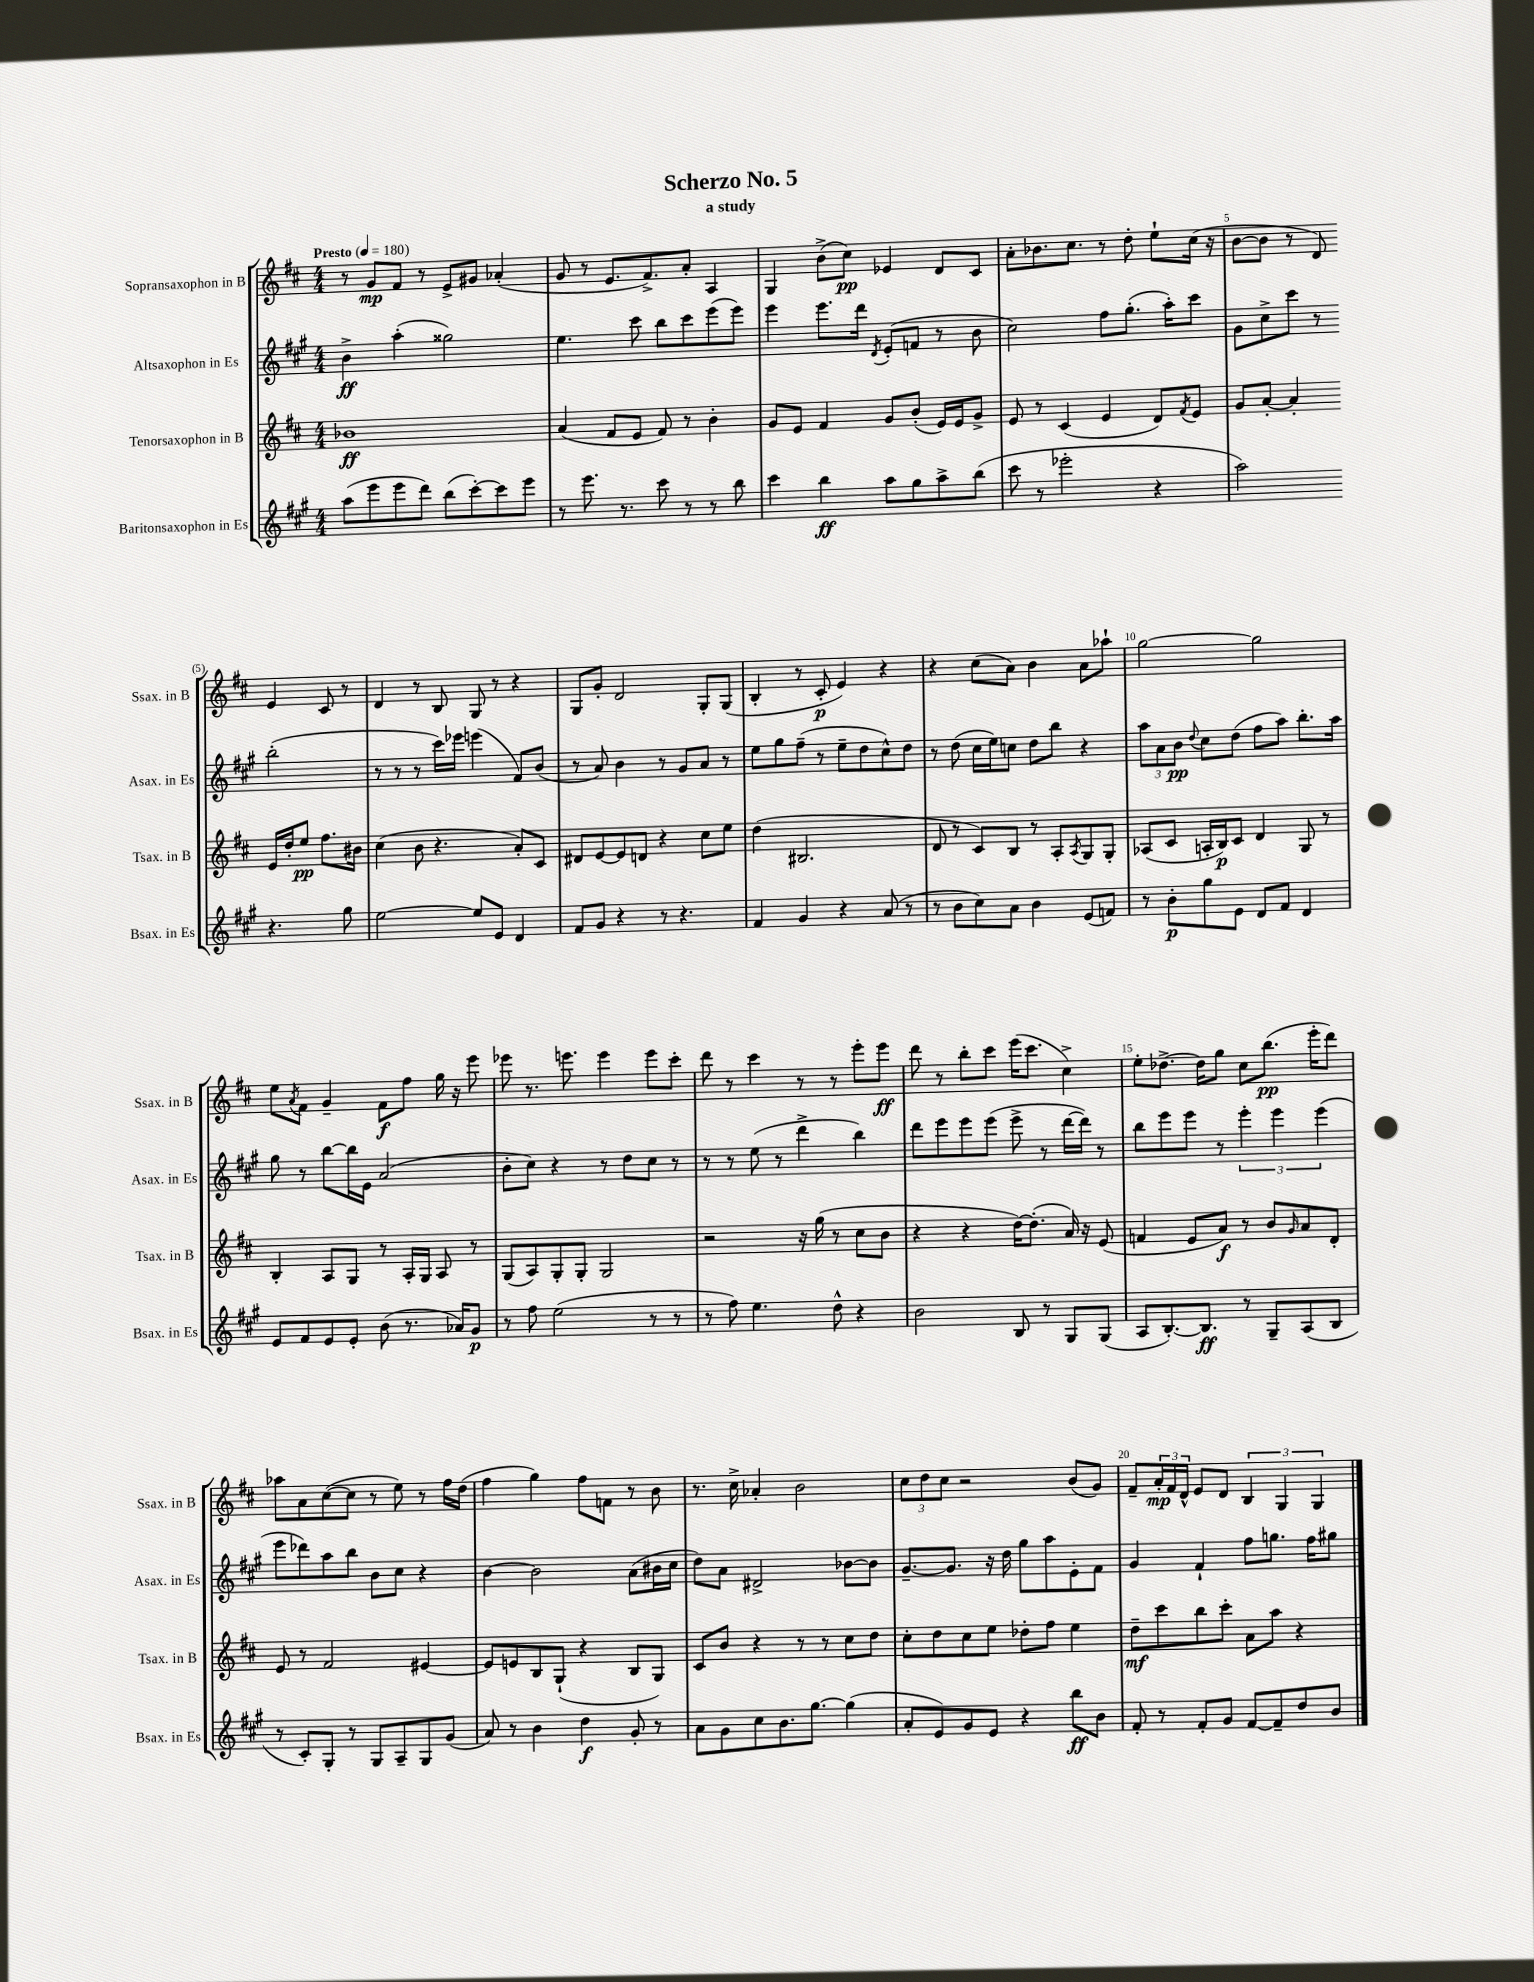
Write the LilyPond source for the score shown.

\header { title = "Scherzo No. 5" subtitle = "a study" }
<<
\new StaffGroup <<
\new Staff = "s0" \with { instrumentName = "Sopransaxophon in B" shortInstrumentName = "Ssax. in B" } {
    \clef treble \key d \major \numericTimeSignature \time 4/4 \tempo "Presto" 4 = 180
    r8 g'8\mp fis'8 r8 e'8-> gis'8 aes'4-.( |
    g'8 r8 e'8. fis'8.->) a'8-. a4 |
    g4 b'8->( cis''8\pp) ees'4 d'8 cis'8 |
    a'8-. bes'8. cis''8. r8 d''8-. e''8-! cis''16( r16 |
    b'8~ b'8 r8 d'8) e'4 cis'8 r8 |
    d'4 r8 b8 g8 r8 r4 |
    g8 g'8-. d'2 g8-. g8( |
    b4-. r8 cis'8-.\p e'4) r4 |
    r4 cis''8( a'8) b'4 a'8 aes''8-! |
    g''2~ g''2 |
    e''8 \acciaccatura { a'8 } fis'8 g'4-- fis'8\f fis''8 g''16 r16 e'''8 |
    ees'''8 r8. e'''8. e'''4 e'''8 cis'''8-. |
    d'''8 r8 cis'''4 r8 r8 e'''8-. e'''8\ff |
    d'''8 r8 b''8-. cis'''8 e'''16( cis'''8. cis''4->) |
    e''8-. des''8.~-> des''16 g''8 cis''8 b''8.\pp( e'''16-. d'''8) |
    aes''8 a'8 cis''8~( cis''8 r8 e''8) r8 fis''16 d''16( |
    fis''4 g''4) fis''8 f'8 r8 b'8 |
    r8. cis''16-> aes'4-. b'2 |
    \tuplet 3/2 { cis''8 d''8 cis''8 } r2 b'8( g'8) |
    fis'8-- \tuplet 3/2 { a'16-.\mp fis'16 d'16-^ } e'8 d'8 \tuplet 3/2 { b4 g4 g4 } \bar "|." |
}
\new Staff = "s1" \with { instrumentName = "Altsaxophon in Es" shortInstrumentName = "Asax. in Es" } {
    \clef treble \key a \major \numericTimeSignature \time 4/4
    b'4->\ff a''4-.( gisis''2) |
    e''4. cis'''8 b''8 cis'''8 e'''8( e'''8) |
    e'''4 e'''8. d'''16 \acciaccatura { d'8 } e'8-.( f'8 r8 b'8 |
    cis''2) fis''8 gis''8.-.( a''16-.) cis'''8 |
    gis'8 cis''8-> cis'''8 r8 b''2-.( |
    r8 r8 r8 cis'''16) ees'''16 e'''4( fis'8) b'8( |
    r8 a'8) b'4 r8 gis'8 a'8 r8 |
    e''8 gis''8 fis''8--( r8 e''8-- d''8 cis''8-^) d''8 |
    r8 d''8( cis''16 e''16) c''8 d''8 b''8 r4 |
    \tuplet 3/2 { a''8 a'8 b'8\pp } \appoggiatura { d''8 } cis''8 d''8( fis''8 a''8) b''8.-. a''16 |
    gis''8 r8 b''8~ b''16 e'16 a'2( |
    b'8-. cis''8) r4 r8 d''8 cis''8 r8 |
    r8 r8 e''8( r8 d'''4-> b''4) |
    d'''8 e'''8 e'''8 e'''8( e'''8-> r8 d'''16~ d'''16) r8 |
    b''8 e'''8 e'''8 r8 \tuplet 3/2 { e'''4-. e'''4 e'''4( } |
    e'''8 des'''8) a''8 b''8 b'8 cis''8 r4 |
    b'4~ b'2 a'8( bis'16 cis''16 |
    d''8) a'8 dis'2-> bes'8~ bes'8 |
    gis'8.~-- gis'8. r16 d''16 gis''8 a''8 e'8-. fis'8 |
    gis'4 fis'4-! fis''8 g''8. fis''16 gis''8 \bar "|." |
}
\new Staff = "s2" \with { instrumentName = "Tenorsaxophon in B" shortInstrumentName = "Tsax. in B" } {
    \clef treble \key d \major \numericTimeSignature \time 4/4
    bes'1\ff |
    a'4( fis'8 e'8 fis'8) r8 b'4-. |
    g'8 e'8 fis'4 g'8 b'8-.( e'16) e'16 g'8-> |
    e'8 r8 cis'4( e'4 d'8) \acciaccatura { fis'8 } e'8 |
    g'8 a'8~-. a'4-. e'16 d''16-. e''8\pp fis''8. bis'16 |
    cis''4( b'8 r4. a'8-.) cis'8 |
    dis'8 e'8~ e'8 d'8 r4 cis''8 e''8 |
    d''4( bis2. |
    d'8 r8 cis'8) b8 r8 a8-. \acciaccatura { a8 } g8 g8-. |
    aes8( cis'8 a16-. b16\p) cis'8 d'4 g8 r8 |
    b4-. a8 g8 r8 a16-. g16 a8 r8 |
    g8( a8) g8-. g8-. g2 |
    r2 r16 g''16( r8 cis''8 b'8 |
    r4 r4 d''16~) d''8.-.( a'16) r16 e'8( |
    f'4 e'8 a'8\f) r8 b'8 \grace { g'16 } a'8 d'8-. |
    e'8 r8 fis'2 eis'4~ |
    eis'8 e'8 b8 g8-!( r4 b8 g8) |
    cis'8 b'8 r4 r8 r8 cis''8 d''8 |
    cis''8-. d''8 cis''8 e''8 des''8-. fis''8 e''4 |
    d''8--\mf cis'''8 b''8 cis'''8-. a'8 a''8 r4 \bar "|." |
}
\new Staff = "s3" \with { instrumentName = "Baritonsaxophon in Es" shortInstrumentName = "Bsax. in Es" } {
    \clef treble \key a \major \numericTimeSignature \time 4/4
    a''8( e'''8 e'''8 d'''8) b''8( cis'''8~-.) cis'''8 e'''8 |
    r8 e'''8. r8. cis'''8 r8 r8 b''8 |
    cis'''4 b''4\ff a''8 gis''8 a''8-> b''8( |
    cis'''8 r8 ees'''2-. r4 |
    a''2) r4. gis''8 |
    e''2~ e''8 e'8 d'4 |
    fis'8 gis'8 r4 r8 r4. |
    fis'4 gis'4 r4 a'8( r8 |
    r8 b'8 cis''8) a'8 b'4 e'8( f'8) |
    r8 b'8-.\p gis''8 e'8 d'8 fis'8 d'4 |
    e'8 fis'8 e'8 e'8-. b'8( r8. aes'16) gis'8\p |
    r8 fis''8 e''2( r8 r8 |
    r8 fis''8) e''4. d''8-^ r4 |
    b'2 b8 r8 gis8 gis8( |
    a8 b8.~-.) b8.\ff r8 gis8-- a8( b8 |
    r8 cis'8-.) gis8-. r8 gis8 a8-- gis8 gis'8( |
    a'8) r8 b'4 d''4\f gis'8-. r8 |
    a'8 gis'8 cis''8 b'8. gis''8.~ gis''4( |
    a'8-. e'8) gis'8 e'8 r4 b''8\ff b'8 |
    fis'8-. r8 fis'8-. gis'8 fis'8~ fis'8-- d''8 b'8 \bar "|." |
}
>>
>>
\layout { \context { \Score \override BarNumber.break-visibility = ##(#f #t #t) barNumberVisibility = #(every-nth-bar-number-visible 5) } }
